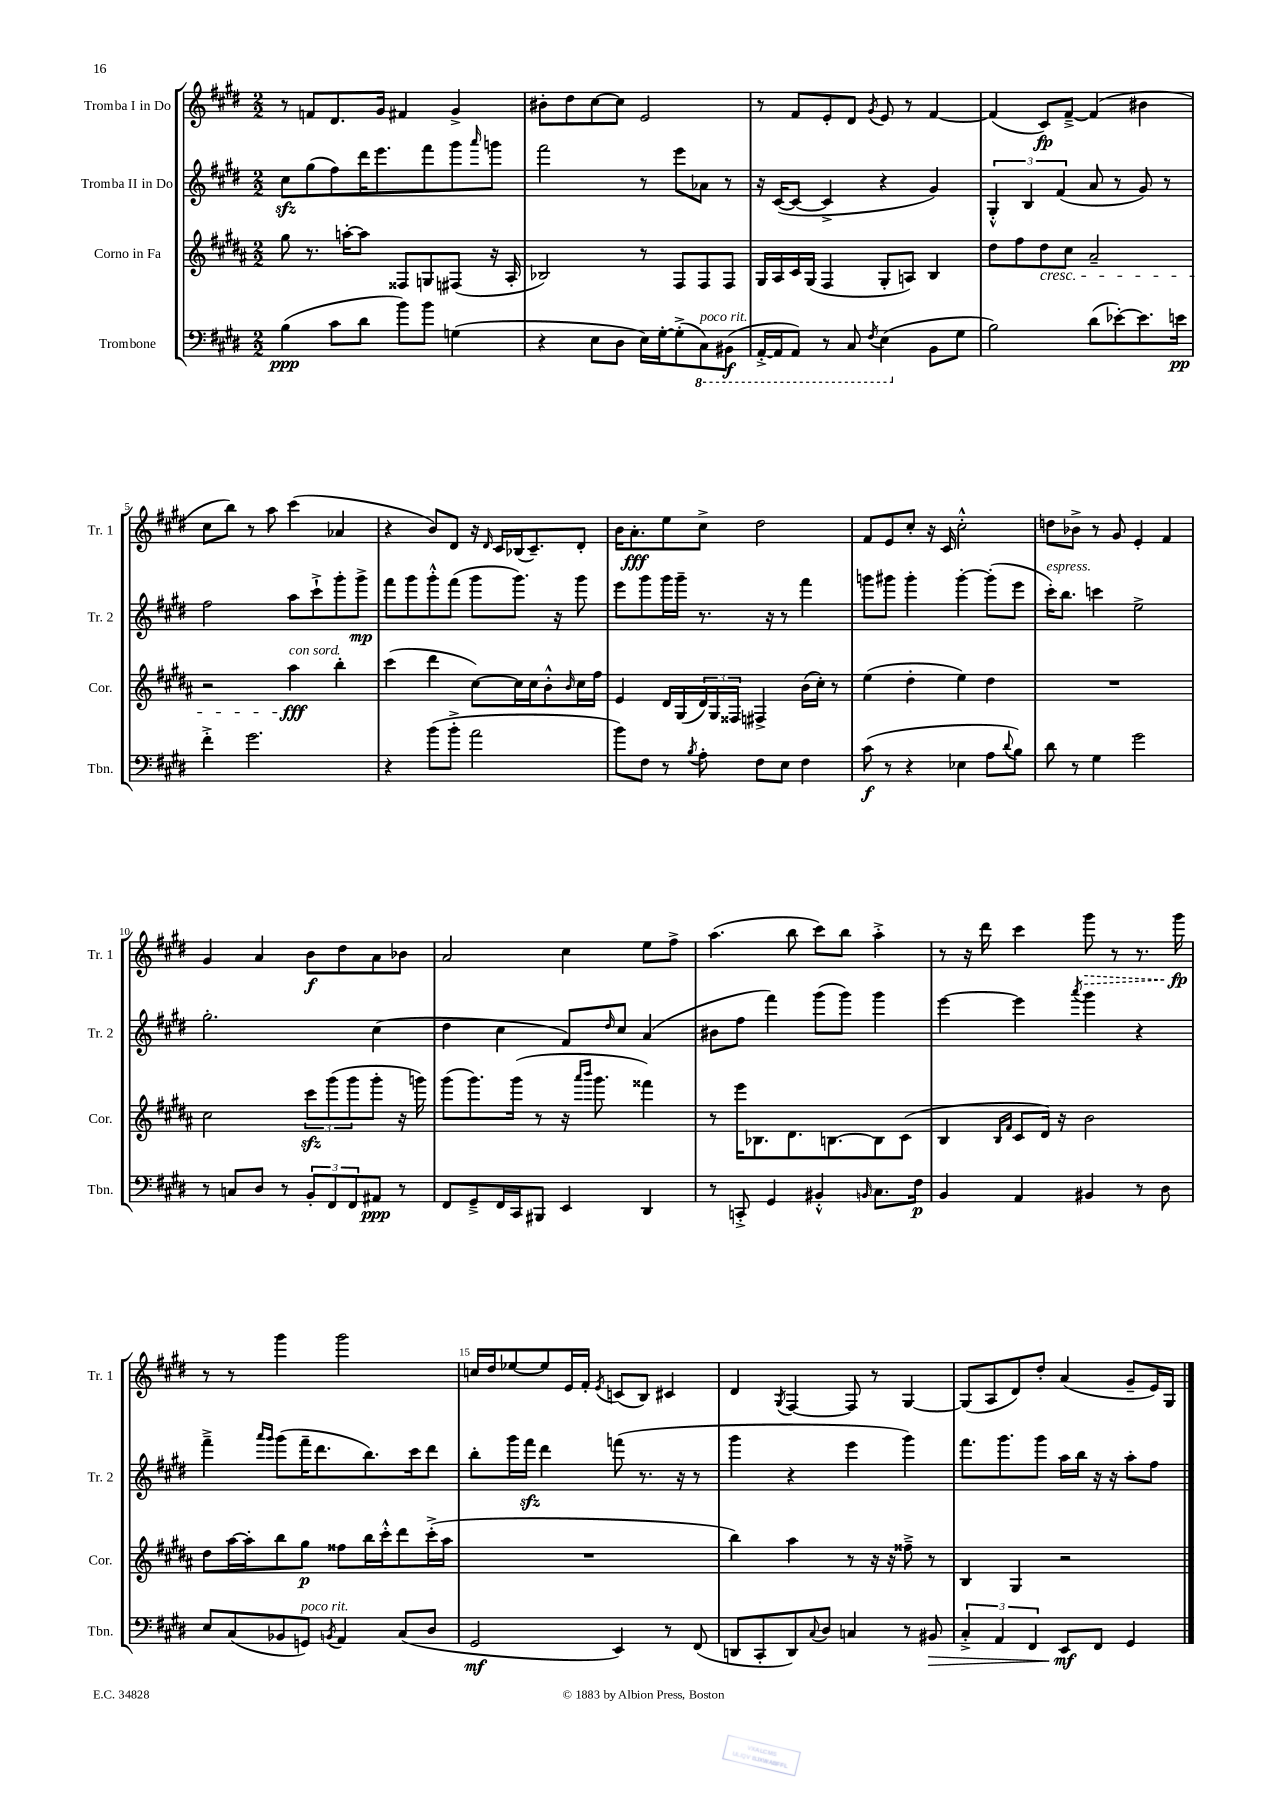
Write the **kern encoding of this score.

**kern	**kern	**kern	**kern
*staff4	*staff3	*staff2	*staff1
*clefF4	*clefG2	*clefG2	*clefG2
*k[f#c#g#d#]	*k[f#c#g#d#a#]	*k[f#c#g#d#]	*k[f#c#g#d#]
*M2/2	*M2/2	*M2/2	*M2/2
(4B	8gg#	8cc#	8r
.	8.r	(8gg#	8f
8c#	.	8ff#)	8.d#
.	[16aa'	.	.
8d#	8aa]	16ddd#	.
.	.	8.eee	16g#
8b)	8F##	.	4f#
8b	8G	8fff#	.
(4G	(8F#	8ggg#	4g#^
.	.	16qqaaa	.
.	16r	8ggg	.
.	16A#'	.	.
=	=	=	=
4r	2B-)	2fff#	8b#'
.	.	.	8dd#
8E	.	.	[8cc#
8D#	.	.	8cc#]
16E)	8r	8r	2e
[16G#'	.	.	.
(8G#'^]	8F#	8eee	.
8CC#)	8F#	8a-	.
(8BBB#	8F#	8r	.
=	=	=	=
[16AAA'^	16G#	16r	8r
16AAA]	16A#	([16c#	.
8AAA)	16c#	8c#_	8f#
.	(16G#	.	.
8r	4F#	4c#^]	8e'
8CC#	.	.	8d#
8qFF#	.	.	8qg#
(4EE	8G#'	4r	8e
.	8A)	.	8r
8BB	4B	4g#)	[4f#
8G#	.	.	.
=	=	=	=
2B)	8dd#	6G#'^^	(4f#]
.	8ff#	.	.
.	.	6B	.
.	8dd#	.	8c#)
.	.	(6f#	.
.	8cc#	.	[8f#~^
(8d#	2a#~	8a	(4f#]
[8e-')	.	8r	.
8.e-]	.	8g#)	4b#
.	.	8r	.
16e	.	.	.
=	=	=	=
4f#'^	2r	2ff#	8cc#
.	.	.	8bb)
2.g#	.	.	8r
.	.	.	8aa
.	4aa#	8aa	(4ccc#
.	.	8ccc#`^	.
.	4bb'	8ggg#'	4a-
.	.	8ggg#^	.
=	=	=	=
4r	(4ccc#	8fff#	4r
.	.	8ggg#	.
(8b	4ddd#	8ggg#'^^	8b)
8b'^	.	(8fff#	8d#
2a	[8cc#)	8ggg#	16r
.	.	.	16qqd#
.	.	.	16c#
.	16cc#]	8.ggg#)	(16B-
.	16cc#	.	8.c#~)
.	8b'^^	.	.
.	.	16r	.
.	16qqb	.	.
.	16cc#	8ggg#	8d#'
.	16ff#	.	.
=	=	=	=
8b)	4e	8eee	16b
.	.	.	8.a'
8F#	.	8ggg#	.
8r	16d#	16ggg#	8ee
.	(16G#	16ggg#~	.
8qB	.	.	.
8A'	24d#)	8.r	8cc#^
.	24G#	.	.
.	24F##	.	.
8F#	4F#^	.	2dd#
.	.	16r	.
8E	.	8r	.
4F#	(16b	4fff#	.
.	16cc#')	.	.
.	8r	.	.
=	=	=	=
(8c#	(4ee	8ggg	8f#
8r	.	8ggg#	8e
4r	4dd#'	4ggg#'	8cc#'
.	.	.	16r
.	.	.	16c#
4E-	4ee)	[4ggg#'	2cc#'^^
8A	4dd#	(8ggg#']	.
8qqd#	.	.	.
8B)	.	8eee	.
=	=	=	=
8d#	1r	16ccc#')	8dd
.	.	8.bb	.
8r	.	.	8b-^
4G#	.	4ccc	8r
.	.	.	8g#
2g#	.	2ee^	4e'
.	.	.	4f#
=	=	=	=
8r	2cc#	2.gg#'	4g#
8C	.	.	.
8D#	.	.	4a
8r	.	.	.
12BB'	12ccc#	.	8b
12FF#	(12ggg#	.	.
.	.	.	8dd#
12FF#	12ggg#	.	.
8AA#	8ggg#'	(4cc#	8a
8r	16r	.	8b-
.	16ggg)	.	.
=	=	=	=
8FF#	(8ggg#	4dd#	2a
8GG#~^	8.ggg#)	.	.
16FF#	.	4cc#	.
16CC#	(16ggg#	.	.
8BBB#	8r	.	.
4EE	16r	8f#)	4cc#
.	16qqaaa#	.	.
.	16qqbbb	.	.
.	8.ggg#	.	.
.	.	16qqdd#	.
.	.	8cc#	.
4DD#	4fff##)	(4a	8ee
.	.	.	8ff#^
=	=	=	=
8r	8r	8b#	(4.aa
8CC'^	16eee	8ff#	.
.	8.B-	.	.
4GG#	.	4fff#)	.
.	8.d#	.	8bb
4BB#'^^	.	(8ggg#	8ccc#)
.	[8.B	.	.
.	.	8ggg#)	8bb
16qqBB	.	.	.
8.C#	8B]	4ggg#	4aa'^
.	(8c#	.	.
16F#	.	.	.
=	=	=	=
4BB	4B	[4eee	8r
.	.	.	16r
.	.	.	16ddd#
.	16qqB	.	.
.	16qqf#	.	.
4AA	8c#	4eee]	4ccc#
.	16d#)	.	.
.	16r	.	.
.	.	8qaaa	.
4BB#	2b	4ggg#	8ggg#
.	.	.	8r
8r	.	4r	8.r
8D#	.	.	.
.	.	.	16ggg#
=	=	=	=
8E	8dd#	4fff#~^	8r
(8C#	[16aa#	.	8r
.	16aa#']	.	.
.	.	16qqaaa	.
.	.	16qqggg#	.
8BB-	8bb	(8ggg#	4ggg#
8GG)	8gg#	16fff#~	.
.	.	8.ddd#	.
8qBB	.	.	.
4AA	8ff##	.	2ggg#
.	16bb	8.bb)	.
.	16ccc#'^^	.	.
(8C#	8ddd#	.	.
.	.	16ccc#	.
8D#	(16ccc#'^	8ddd#	.
.	16aa#	.	.
=	=	=	=
2GG#	1r	8bb'	16cc
.	.	.	16dd#
.	.	16ggg#	[8ee-
.	.	16fff#	.
.	.	4ddd#	8ee-]
.	.	.	16e
.	.	.	16f#'
.	.	.	8qe
4EE)	.	(8fff	(8c
.	.	8.r	8B)
8r	.	.	4c#
.	.	16r	.
(8FF#	.	8r	.
=	=	=	=
8DD	4bb)	4ggg#	4d#
8CC#'	.	.	.
.	.	.	8qG#
8DD)	4aa#	4r	[4F#
8qqC#	.	.	.
8D#	.	.	.
4C	8r	4eee	8F#]
.	16r	.	8r
.	16r	.	.
8r	8ff##~^	4ggg#)	[4G#
8BB#	8r	.	.
=	=	=	=
6C#'^	4B	8.fff#	(8G#]
.	.	.	8A
6AA	.	.	.
.	.	8.ggg#	.
.	4G#	.	8d#)
6FF#	.	.	.
.	.	8ggg#	8dd#'
8EE	2r	16aa	(4a
.	.	16bb	.
8FF#	.	16r	.
.	.	16r	.
4GG#	.	8aa'	8g#~
.	.	8ff#	16e)
.	.	.	16G#
==	==	==	==
*-	*-	*-	*-
